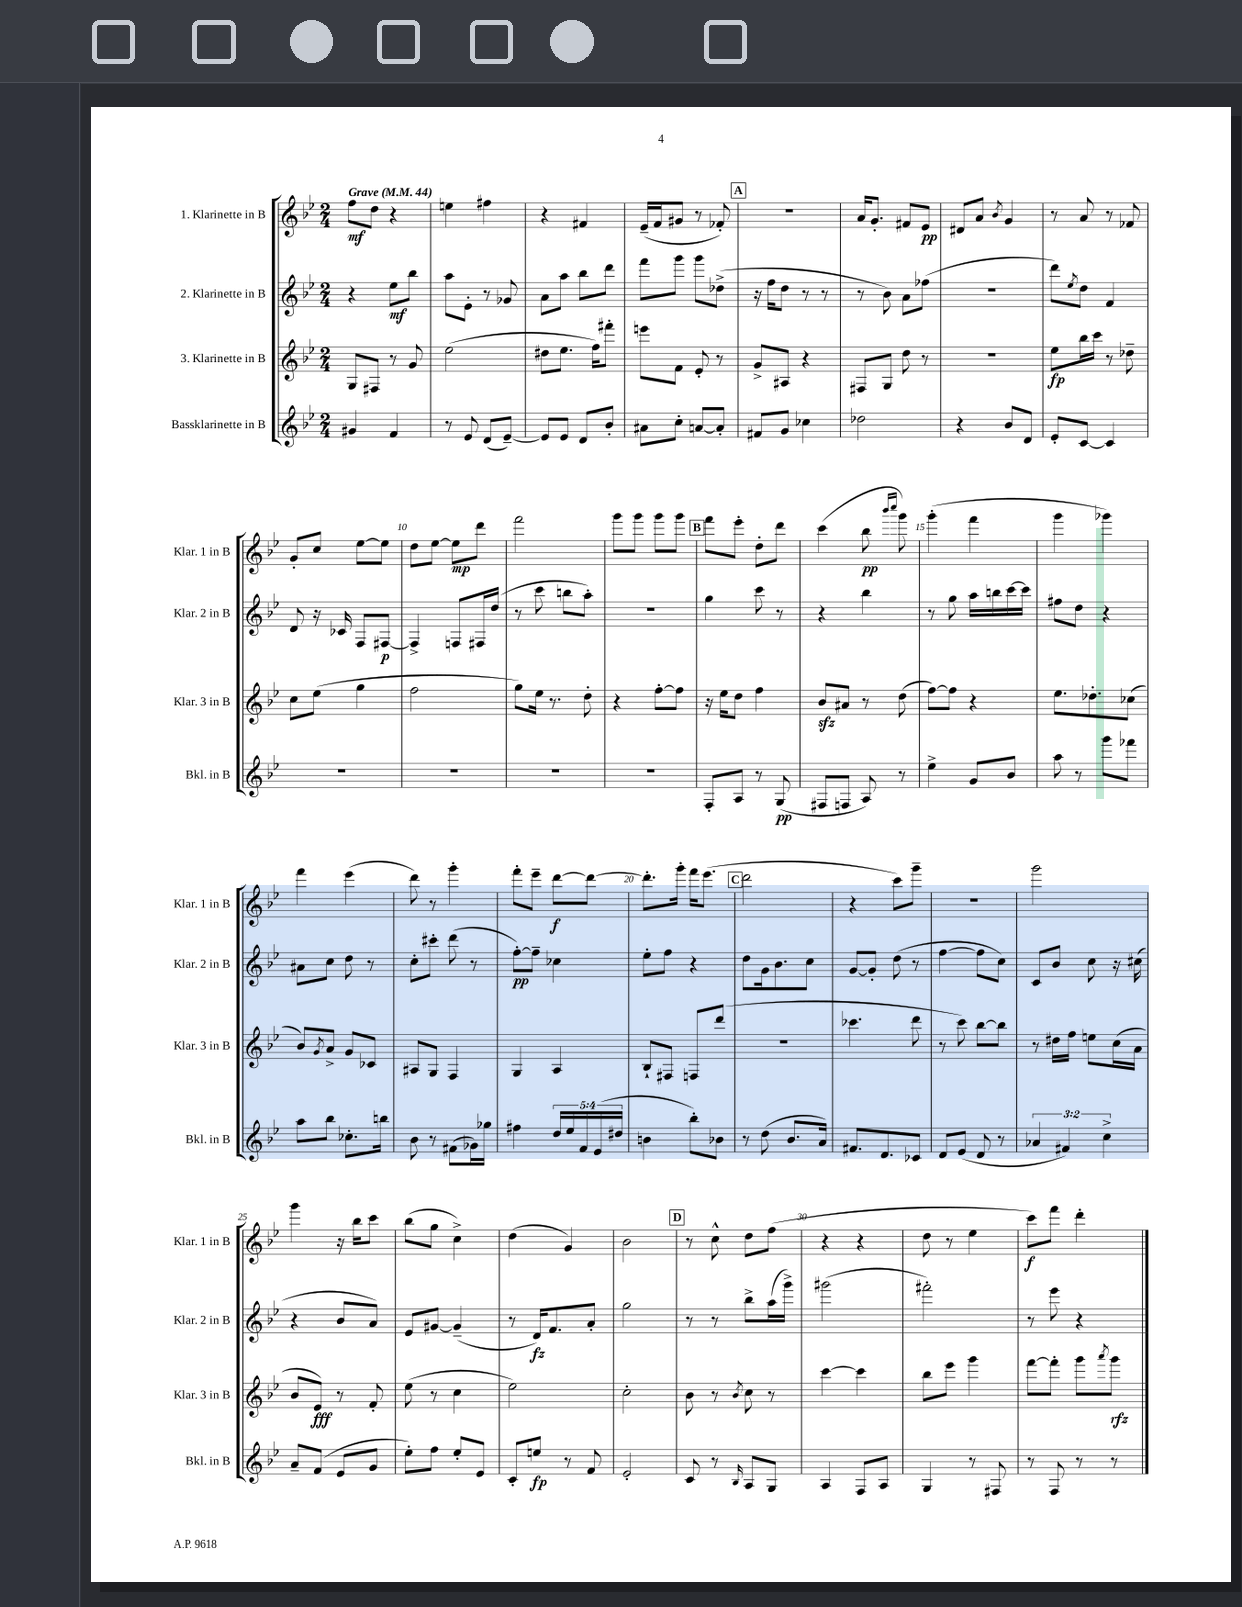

**kern	**dynam	**kern	**dynam	**kern	**dynam	**kern	**dynam
*part4	*part4	*part3	*part3	*part2	*part2	*part1	*part1
*staff4	*staff4	*staff3	*staff3	*staff2	*staff2	*staff1	*staff1
*I"Bassklarinette in B	*	*I"3. Klarinette in B	*	*I"2. Klarinette in B	*	*I"1. Klarinette in B	*
*I'Bkl. in B	*	*I'Klar. 3 in B	*	*I'Klar. 2 in B	*	*I'Klar. 1 in B	*
*clefG2	*	*clefG2	*	*clefG2	*	*clefG2	*
*k[b-e-]	*	*k[b-e-]	*	*k[b-e-]	*	*k[b-e-]	*
*M2/4	*	*M2/4	*	*M2/4	*	*M2/4	*
*MM44	*	*MM44	*	*MM44	*	*MM44	*
=1	=1	=1	=1	=1	=1	=1	=1
!	!	!	!	!	!	!LO:TX:a:B:t=Grave	!
4g#X/	.	8G/L	.	4r	.	8ff\L	mf
.	.	8F#X/J	.	.	.	8dd\J	.
4f/	.	8r	.	8ee-\L	mf	4r	.
.	.	8g/	.	8bb-\J	.	.	.
=2	=2	=2	=2	=2	=2	=2	=2
8r	.	(2ee-\	.	8aa\L	.	4een\	.
8e-/	.	.	.	8e-'\J	.	.	.
(8d/L	.	.	.	8r	.	4ff#X\	.
[8e-~/J)	.	.	.	8g-X/	.	.	.
=3	=3	=3	=3	=3	=3	=3	=3
8e-/L]	.	8dd#X\L	.	8a\L	.	4r	.
8e-/J	.	8.ee-\J	.	8aa\J	.	.	.
8d/L	.	.	.	8bb-\L	.	4f#X/	.
.	.	16ff\KL)	.	.	.	.	.
8b-'/J	.	8fff#X'\J	.	8ddd\J	.	.	.
=4	=4	=4	=4	=4	=4	=4	=4
8a#X\L	.	8eeen\L	.	8fff\L	.	(16e-~/LL	.
.	.	.	.	.	.	16f/J	.
8cc'\J	.	8f\J	.	8ggg\J	.	8g#X/J	.
[8an/L	.	8e-'/	.	8ggg\L	.	8r	.
8a'/J]	.	8r	.	(8dd-X^\J	.	8f-X'/)	.
!!LO:REH:place=s1:t=A
=5	=5	=5	=5	=5	=5	=5	=5
8f#X/L	.	8g^/L	.	16r	.	2r	.
.	.	.	.	16ff\KL	.	.	.
8g/J	.	8A#X/J	.	8dd\J	.	.	.
4cc-X\	.	4r	.	8r	.	.	.
.	.	.	.	8r	.	.	.
=6	=6	=6	=6	=6	=6	=6	=6
2dd-X\	.	8F#X/L	.	8r	.	16a/KL	.
.	.	.	.	.	.	8.g'/J	.
.	.	8G/J	.	8b-\)	.	.	.
.	.	8dd\	.	8a\L	.	8f#X/L	.
.	.	8r	.	(8ff-X\J	.	8e-/J	pp
=7	=7	=7	=7	=7	=7	=7	=7
4r	.	2r	.	2r	.	8d#X/L	.
.	.	.	.	.	.	8a/J	.
.	.	.	.	.	.	8qb-/	.
8b-/L	.	.	.	.	.	4g/	.
8d/J	.	.	.	.	.	.	.
=8	=8	=8	=8	=8	=8	=8	=8
8e-'/L	.	8ee-\L	fp	8ddd\L)	.	8r	.
.	.	.	.	8qee-/	.	.	.
[8c/J	.	16bb-\L	.	8dd\J	.	8a/	.
.	.	16ccc\JJ	.	.	.	.	.
4c/]	.	8r	.	4f/	.	8r	.
.	.	8dd-X~\	.	.	.	8f-X/	.
!!LO:LB:g=z
=9	=9	=9	=9	=9	=9	=9	=9
2r	.	8cc\L	.	8d/	.	8g'/L	.
.	.	(8ee-\J	.	16r	.	8cc/J	.
.	.	.	.	16c-X/	.	.	.
.	.	4gg\	.	8F/L	.	[8ee-\L	.
.	.	.	.	[8F#X/J	p	8ee-\J]	.
=10	=10	=10	=10	=10	=10	=10	=10
2r	.	2ff\	.	4F#^/]	.	8dd\L	.
.	.	.	.	.	.	[8ee-\J	.
.	.	.	.	8Fn/L	.	8ee-\L]	mp
.	.	.	.	16F#X/L	.	8ddd\J	.
.	.	.	.	(16dd/JJ	.	.	.
=11	=11	=11	=11	=11	=11	=11	=11
2r	.	8gg\L)	.	8r	.	2fff\	.
.	.	16ee-\Jk	.	8ccc\	.	.	.
.	.	8.r	.	.	.	.	.
.	.	.	.	8bbn\L	.	.	.
.	.	8dd'\	.	8aa'\J)	.	.	.
=12	=12	=12	=12	=12	=12	=12	=12
2r	.	4r	.	2r	.	8ggg\L	.
.	.	.	.	.	.	8ggg\J	.
.	.	[8ff'\L	.	.	.	8ggg\L	.
.	.	8ff\J]	.	.	.	8ggg\J	.
!!LO:REH:place=s1:t=B
=13	=13	=13	=13	=13	=13	=13	=13
8F'/L	.	16r	.	4gg\	.	8fff\L	.
.	.	16ee-\KL	.	.	.	.	.
8A/J	.	8dd\J	.	.	.	8eee-'\J	.
8r	.	4ff\	.	8ccc\	.	8dd'\L	.
(8G/	pp	.	.	8r	.	8ddd\J	.
=14	=14	=14	=14	=14	=14	=14	=14
8F#X/L	.	8b-zz/L	.	4r	.	(4ccc\	.
8Fn/J	.	8a#X/J	.	.	.	.	.
8A/)	.	8r	.	4bb-\	.	8bb-\	pp
.	.	.	.	.	.	16qqbbb-/LL	.
.	.	.	.	.	.	16qqcccc/JJ	.
8r	.	(8dd\	.	.	.	8ggg\)	.
=15	=15	=15	=15	=15	=15	=15	=15
4ee-^\	.	[8ff\L)	.	8r	.	(4ggg'\	.
.	.	8ff\J]	.	8gg\	.	.	.
8g/L	.	4r	.	16aa\LL	.	4fff\	.
.	.	.	.	16bbn\	.	.	.
8b-/J	.	.	.	[16ccc\	.	.	.
.	.	.	.	16ccc\JJ]	.	.	.
=16	=16	=16	=16	=16	=16	=16	=16
8aa\	.	8.ee-\L	.	8ff#X\L	.	4ggg\	.
8r	.	.	.	8dd\J	.	.	.
.	.	8.dd-X'\	.	.	.	.	.
8ggg\L	.	.	.	4r	.	4ggg-X\)	.
8fff-X\J	.	(8cc-X\J	.	.	.	.	.
!!LO:LB:g=z
=17	=17	=17	=17	=17	=17	=17	=17
8aa\L	.	8b-/L)	.	8a#X\L	.	4fff\	.
.	.	8qg/	.	.	.	.	.
8bb-\J	.	8a^/J	.	8cc\J	.	.	.
8.cc-X'\L	.	8g/L	.	8dd\	.	(4eee-\	.
.	.	8c-X/J	.	8r	.	.	.
16bbn\Jk	.	.	.	.	.	.	.
=18	=18	=18	=18	=18	=18	=18	=18
8b-\	.	8A#X/L	.	8cc'\L	.	8ddd\)	.
8r	.	8G/J	.	8ccc#X'\J	.	8r	.
(8f#X\L	.	4F/	.	(8ddd\	.	4ggg'\	.
16g-X\L)	.	.	.	8r	.	.	.
16gg-X\JJ	.	.	.	.	.	.	.
=19	=19	=19	=19	=19	=19	=19	=19
4ff#X\	.	4G/	.	[8ff'\L)	pp	8fff'\L	.
.	.	.	.	8ff~\J]	.	8eee-~\J	.
20dd/LL	.	4A/	.	4cc-X\	.	[8ddd\L	f
20ee-/	.	.	.	.	.	.	.
20f/	.	.	.	.	.	.	.
.	.	.	.	.	.	8ddd\J_	.
(20e-/	.	.	.	.	.	.	.
20dd#X/JJ	.	.	.	.	.	.	.
=20	=20	=20	=20	=20	=20	=20	=20
4bn\	.	8B-`/L	.	8ee-'\L	.	8.ddd'\L]	.
.	.	8F#X/J	.	8ff\J	.	.	.
.	.	.	.	.	.	16ggg'\Jk	.
8bb-'\L)	.	8Fn/L	.	4r	.	16fff\KL	.
.	.	.	.	.	.	(8.eee-\J	.
8b-X\J	.	(8ddd/J	.	.	.	.	.
!!LO:REH:place=s1:t=C
=21	=21	=21	=21	=21	=21	=21	=21
8r	.	2r	.	8dd\L	.	2ddd\	.
(8dd\	.	.	.	16g\k	.	.	.
.	.	.	.	8.b-\	.	.	.
8.b-/L	.	.	.	.	.	.	.
.	.	.	.	8cc\J	.	.	.
16a/Jk)	.	.	.	.	.	.	.
=22	=22	=22	=22	=22	=22	=22	=22
8.f#X/L	.	4.ccc-X\	.	[8g/L	.	4r	.
.	.	.	.	8g'/J]	.	.	.
8.d/	.	.	.	.	.	.	.
.	.	.	.	(8dd\	.	8ccc\L)	.
8c-X/J	.	8ddd\	.	8r	.	8ggg~\J	.
=23	=23	=23	=23	=23	=23	=23	=23
8d/L	.	8r	.	[4ff\	.	2r	.
(8e-/J	.	8ccc\)	.	.	.	.	.
8d/	.	[8bb-\L	.	8ff\L]	.	.	.
8r	.	8bb-\J]	.	8cc\J)	.	.	.
=24	=24	=24	=24	=24	=24	=24	=24
6a-X/	.	8r	.	8c/L	.	2ggg\	.
.	.	16dd#X\LL	.	8b-/J	.	.	.
6f#X/)	.	.	.	.	.	.	.
.	.	16ff\JJ	.	.	.	.	.
.	.	8een\L	.	8cc\	.	.	.
6cc^\	.	.	.	.	.	.	.
.	.	(16cc\L	.	16r	.	.	.
.	.	16a\JJ	.	(16cc#X\	.	.	.
!!LO:LB:g=z
=25	=25	=25	=25	=25	=25	=25	=25
8a~/L	.	8b-/L	.	4r	.	4ggg\	.
(8f/J	.	8e-/J)	fff	.	.	.	.
8e-/L	.	8r	.	8b-/L	.	16r	.
.	.	.	.	.	.	16bb-\KL	.
8g/J	.	8f'/	.	8a/J)	.	8ccc\J	.
=26	=26	=26	=26	=26	=26	=26	=26
8ee-'\L)	.	(8ee-\	.	8e-/L	.	(8bb-\L	.
8ff\J	.	8r	.	[8g#X/J	.	8gg\J	.
8ee-'/L	.	4cc\	.	(4g#~/]	.	4cc^\)	.
8e-/J	.	.	.	.	.	.	.
=27	=27	=27	=27	=27	=27	=27	=27
8c'/L	.	2ee-\)	.	8r	.	(4dd\	.
8een/J	fp	.	.	16d/KL)	fz	.	.
.	.	.	.	8.f/	.	.	.
8r	.	.	.	.	.	4g/)	.
8f/	.	.	.	8a'/J	.	.	.
=28	=28	=28	=28	=28	=28	=28	=28
2e-'/	.	2cc'\	.	2gg\	.	2b-\	.
!!LO:REH:place=s1:t=D
=29	=29	=29	=29	=29	=29	=29	=29
8c/	.	8b-\	.	8r	.	8r	.
8r	.	8r	.	8r	.	8cc^^\	.
16qqB-/	.	8qb-/	.	.	.	.	.
8A/L	.	8cc\	.	8bb-^\L	.	8dd\L	.
8G/J	.	8r	.	(16aa\L	.	(8ff\J	.
.	.	.	.	16ggg^\JJ)	.	.	.
=30	=30	=30	=30	=30	=30	=30	=30
4A/	.	[4ccc\	.	(2ggg#X\	.	4r	.
8F/L	.	4ccc\]	.	.	.	4r	.
8A/J	.	.	.	.	.	.	.
=31	=31	=31	=31	=31	=31	=31	=31
4G/	.	8bb-\L	.	2fff#X'\)	.	8dd\	.
.	.	8eee-\J	.	.	.	8r	.
8r	.	4ggg\	.	.	.	4ee-\	.
8F#X/	.	.	.	.	.	.	.
=32	=32	=32	=32	=32	=32	=32	=32
8r	.	[8fff\L	.	8r	.	8ccc\L)	f
8F/	.	8fff'\J]	.	8eee-\	.	8fff\J	.
8r	.	8ggg\L	.	4r	.	4ddd'\	.
.	.	8qaaa/	.	.	.	.	.
8r	.	8ggg\J	rfz	.	.	.	.
==	==	==	==	==	==	==	==
*-	*-	*-	*-	*-	*-	*-	*-
